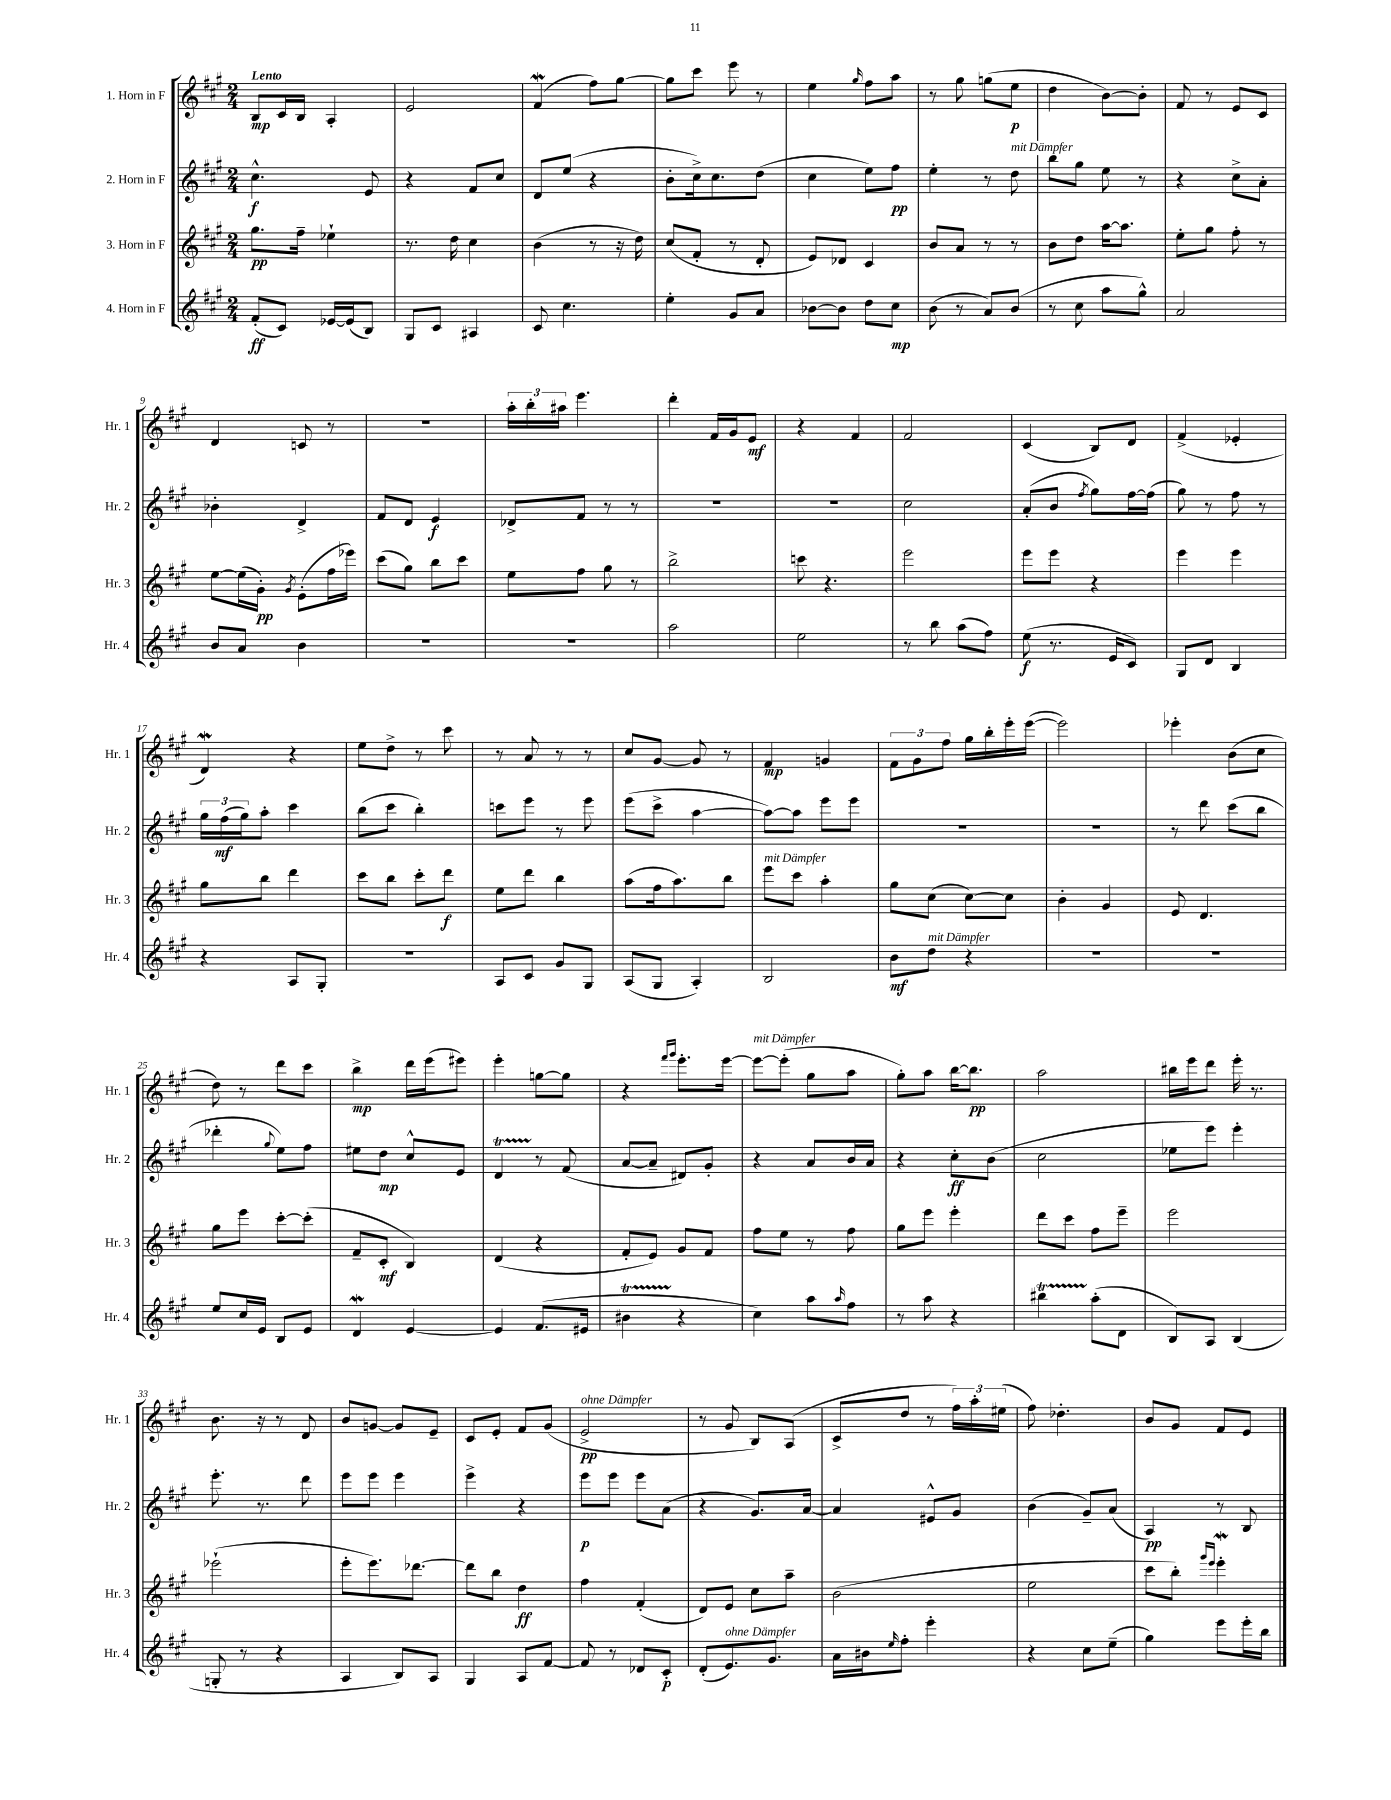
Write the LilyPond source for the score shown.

<<
\new StaffGroup <<
\new Staff = "s0" \with { instrumentName = "1. Horn in F" shortInstrumentName = "Hr. 1" } {
    \clef treble \key a \major \numericTimeSignature \time 2/4 \tempo "Lento"
    b8\mp cis'16 b16 a4-. |
    e'2 |
    fis'4\mordent( fis''8) gis''8~ |
    gis''8 cis'''8 e'''8 r8 |
    e''4 \grace { gis''16 } fis''8 a''8 |
    r8 gis''8 g''8( e''8\p |
    d''4 b'8~) b'8-. |
    fis'8 r8 e'8 cis'8 |
    d'4 c'8 r8 |
    r2 |
    \tuplet 3/2 { a''16-. b''16-. ais''16 } e'''4. |
    d'''4-. fis'16 gis'16 e'8\mf |
    r4 fis'4 |
    fis'2 |
    cis'4( b8) d'8 |
    fis'4->( ees'4-. |
    d'4\mordent) r4 |
    e''8 d''8-> r8 cis'''8 |
    r8 a'8 r8 r8 |
    cis''8 gis'8~ gis'8 r8 |
    fis'4\mp g'4 |
    \tuplet 3/2 { fis'8 gis'8 fis''8 } gis''16 b''16-. e'''16-. e'''16~( |
    e'''2) |
    ees'''4-. b'8( cis''8 |
    d''8) r8 d'''8 cis'''8 |
    b''4->\mp d'''16 e'''16( eis'''8) |
    e'''4-. g''8~ g''8 |
    r4 \grace { fis'''16 gis'''16 } e'''8.-. e'''16~ |
    e'''8~^\markup { \italic "mit Dämpfer" } e'''8-.( gis''8 a''8 |
    gis''8-.) a''8 b''16~ b''8.\pp |
    a''2 |
    bis''16 e'''16 d'''8 e'''16-. r8. |
    b'8. r16 r8 d'8 |
    b'8 g'8~ g'8 e'8-- |
    cis'8 e'8-. fis'8 gis'8( |
    e'2->\pp^\markup { \italic "ohne Dämpfer" } |
    r8 gis'8 b8) a8( |
    cis'8-> d''8 r8 \tuplet 3/2 { fis''16) a''16-. eis''16( } |
    fis''8) des''4.-. |
    b'8 gis'8 fis'8 e'8 \bar "|." |
}
\new Staff = "s1" \with { instrumentName = "2. Horn in F" shortInstrumentName = "Hr. 2" } {
    \clef treble \key a \major \numericTimeSignature \time 2/4
    cis''4.-^\f e'8 |
    r4 fis'8 cis''8 |
    d'8 e''8( r4 |
    b'8-. cis''16->) cis''8. d''8( |
    cis''4 e''8) fis''8\pp |
    e''4-. r8 d''8^\markup { \italic "mit Dämpfer" } |
    b''8 gis''8 e''8 r8 |
    r4 cis''8-> a'8-. |
    bes'4-. d'4-> |
    fis'8 d'8 e'4\f |
    des'8-> fis'8 r8 r8 |
    R2 |
    R2 |
    cis''2 |
    a'8-.( b'8 \acciaccatura { fis''8 } gis''8) fis''16~ fis''16( |
    gis''8) r8 fis''8 r8 |
    \tuplet 3/2 { gis''16 fis''16\mf( gis''16) } a''8-. cis'''4 |
    b''8( cis'''8 b''4-.) |
    c'''8 e'''8 r8 e'''8 |
    e'''8( cis'''8-> a''4~ |
    a''8~) a''8 e'''8 e'''8 |
    R2 |
    R2 |
    r8 d'''8 cis'''8( b''8 |
    des'''4-. \appoggiatura { gis''8 } e''8) fis''8 |
    eis''8 d''8\mp cis''8-^ e'8 |
    d'4\startTrillSpan r8\stopTrillSpan fis'8( |
    a'8~ a'8-- dis'8) gis'8-. |
    r4 a'8 b'16 a'16 |
    r4 cis''8-.\ff b'8( |
    cis''2 |
    ees''8 e'''8) e'''4-. |
    e'''8.-. r8. d'''8 |
    e'''8 e'''8 e'''4 |
    e'''4-> r4 |
    e'''8\p e'''8 e'''8 a'8( |
    r4 gis'8.) a'16~ |
    a'4 eis'8-^ gis'8 |
    b'4( gis'8--) a'8( |
    a4\pp) r8 b8 \bar "|." |
}
\new Staff = "s2" \with { instrumentName = "3. Horn in F" shortInstrumentName = "Hr. 3" } {
    \clef treble \key a \major \numericTimeSignature \time 2/4
    gis''8.\pp fis''16-- ees''4-! |
    r8. d''16 cis''4 |
    b'4( r8 r16 d''16) |
    cis''8( fis'8-. r8 d'8-. |
    e'8) des'8 cis'4 |
    b'8 a'8 r8 r8 |
    b'8 d''8 a''16~ a''8. |
    e''8-. gis''8 fis''8-. r8 |
    e''8~ e''16( gis'16-.\pp) \acciaccatura { gis'8 } e'8-.( fis''16 ees'''16) |
    cis'''8( gis''8) b''8 cis'''8 |
    e''8 fis''8 gis''8 r8 |
    b''2-> |
    c'''8 r4. |
    e'''2 |
    e'''8 e'''8 r4 |
    e'''4 e'''4 |
    gis''8 b''8 d'''4 |
    cis'''8 b''8 cis'''8-. d'''8\f |
    e''8 d'''8 b''4 |
    a''8( fis''16 a''8.) b''8 |
    e'''8^\markup { \italic "mit Dämpfer" } cis'''8 a''4-. |
    gis''8 cis''8( cis''8~) cis''8 |
    b'4-. gis'4 |
    e'8 d'4. |
    gis''8 e'''8 cis'''8~-. cis'''8-.( |
    fis'8-- cis'8-.\mf b4) |
    d'4( r4 |
    fis'8-. e'8) gis'8 fis'8 |
    fis''8 e''8 r8 fis''8 |
    gis''8 e'''8 e'''4-. |
    d'''8 cis'''8 fis''8 e'''8-- |
    e'''2 |
    ees'''2-!( |
    e'''8-. e'''8.) des'''8.~ |
    des'''8 b''8 d''4\ff |
    fis''4 fis'4-.( |
    d'8) e'8 cis''8 a''8-- |
    b'2( |
    e''2 |
    cis'''8 b''8-.) \grace { gis'''16 e'''16 } e'''4-.\mordent \bar "|." |
}
\new Staff = "s3" \with { instrumentName = "4. Horn in F" shortInstrumentName = "Hr. 4" } {
    \clef treble \key a \major \numericTimeSignature \time 2/4
    fis'8-.\ff( cis'8) ees'16~ ees'16( b8) |
    gis8 cis'8 ais4 |
    cis'8 cis''4. |
    e''4-. gis'8 a'8 |
    bes'8~ bes'8 d''8 cis''8\mp |
    b'8( r8 a'8) b'8( |
    r8 cis''8 a''8 gis''8-^) |
    a'2 |
    b'8 a'8 b'4 |
    r2 |
    r2 |
    a''2 |
    e''2 |
    r8 b''8 a''8( fis''8) |
    e''8\f( r8. e'16 cis'8) |
    gis8 d'8 b4 |
    r4 a8 gis8-. |
    r2 |
    a8 cis'8 gis'8 gis8 |
    a8( gis8 a4-.) |
    b2 |
    b'8\mf d''8^\markup { \italic "mit Dämpfer" } r4 |
    R2 |
    r2 |
    e''8 cis''16 e'16 b8 e'8 |
    d'4\mordent e'4~ |
    e'4 fis'8.( eis'16 |
    bis'4\startTrillSpan r4\stopTrillSpan |
    cis''4) a''8 \grace { a''16 } fis''8 |
    r8 a''8 r4 |
    bis''4\startTrillSpan a''8-.\stopTrillSpan( d'8 |
    b8) a8 b4( |
    g8-. r8 r4 |
    a4 b8) a8 |
    gis4 a8 fis'8~ |
    fis'8 r8 des'8 cis'8-.\p |
    d'8-.( e'8.^\markup { \italic "ohne Dämpfer" }) gis'8. |
    a'16 bis'16 \grace { e''16 } fis''8-. e'''4-. |
    r4 cis''8 e''8--( |
    gis''4) e'''8 e'''16-. b''16 \bar "|." |
}
>>
>>
